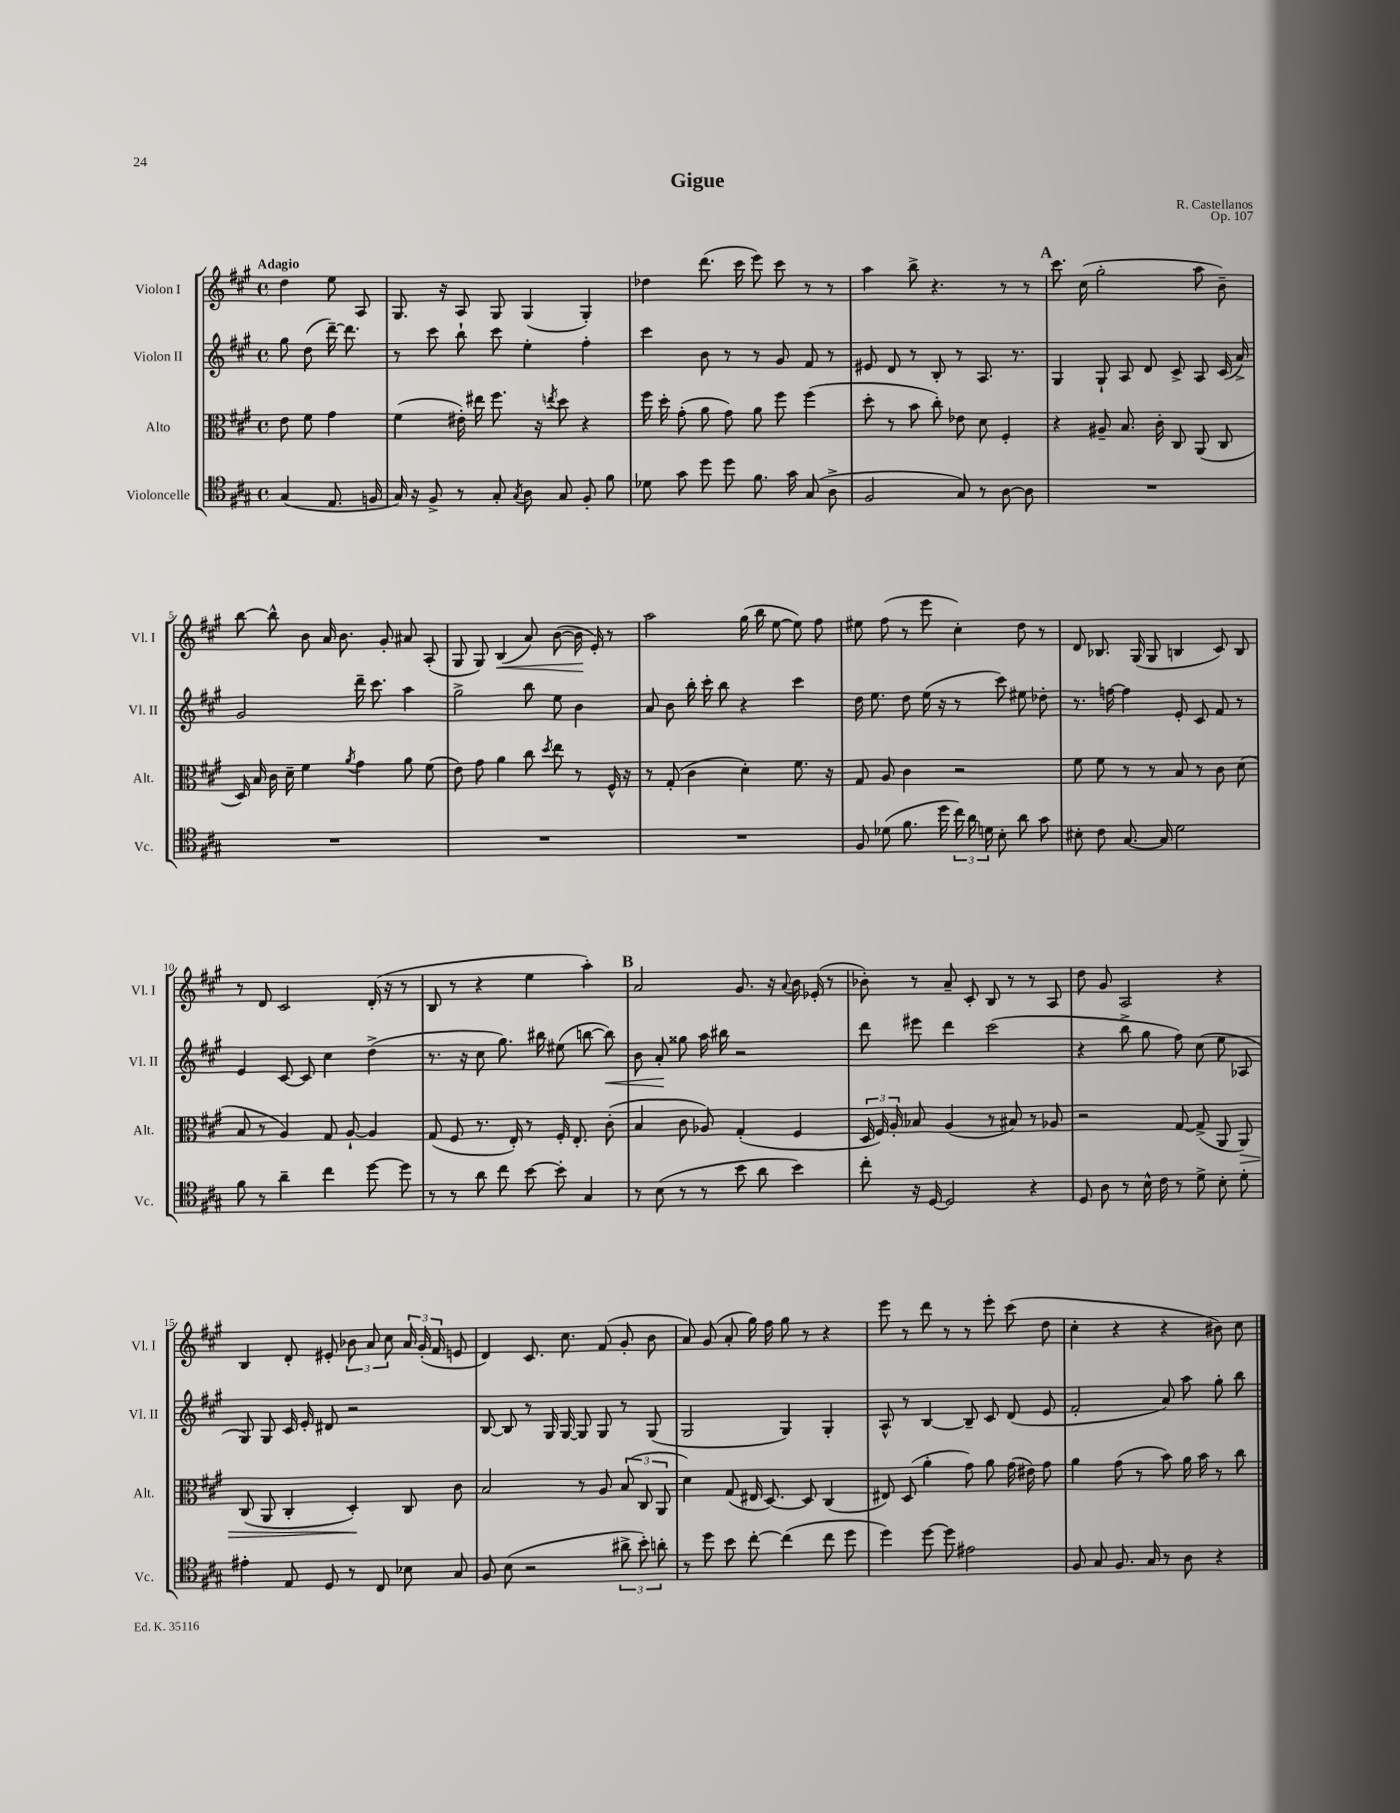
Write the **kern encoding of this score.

**kern	**kern	**dynam	**kern	**dynam	**kern	**dynam
*part4	*part3	*part3	*part2	*part2	*part1	*part1
*staff4	*staff3	*staff3	*staff2	*staff2	*staff1	*staff1
*I"Violoncelle	*I"Alto	*	*I"Violon II	*	*I"Violon I	*
*I'Vc.	*I'Alt.	*	*I'Vl. II	*	*I'Vl. I	*
*clefC4	*clefC3	*	*clefG2	*	*clefG2	*
*k[f#c#g#]	*k[f#c#g#]	*	*k[f#c#g#]	*	*k[f#c#g#]	*
*M4/4	*M4/4	*	*M4/4	*	*M4/4	*
*met(c)	*met(c)	*	*met(c)	*	*met(c)	*
=	=	=	=	=	=	=
!	!	!	!	!	!LO:TX:a:B:t=Adagio	!
(4G#/	8e\	.	8gg#\	.	4dd\	.
.	8f#\	.	(8dd\	.	.	.
8.E/	4g#\	.	[16ddd~\)	.	8ee\	.
.	.	.	8.ddd\]	.	.	.
.	.	.	.	.	8A/	.
16Fn/	.	.	.	.	.	.
=1	=1	=1	=1	=1	=1	=1
16G#/)	(4f#\	.	8r	.	8.G#/	.
16r	.	.	.	.	.	.
8F#^/	.	.	8ccc#\	.	.	.
.	.	.	.	.	16r	.
8r	16e#X'\)	.	8bb`\	.	8A/	.
.	16ee#X\	.	.	.	.	.
8G#'/	8.ff#\	.	8ccc#\	.	8G#/	.
8qG#/	.	.	.	.	.	.
8A\	.	.	4ee'\	.	(4G#/	.
.	16r	.	.	.	.	.
.	8qeen/	.	.	.	.	.
8G#/	8dd\	.	.	.	.	.
8F#'/	4r	.	4ff#'\	.	4G#'/)	.
8f#\	.	.	.	.	.	.
=2	=2	=2	=2	=2	=2	=2
8d-X\	16ff#\	.	4ccc#\	.	4dd-X\	.
.	16dd'\	.	.	.	.	.
8g#\	(8g#'\	.	.	.	.	.
8dd\	8a\	.	8b\	.	(8.ddd\	.
8dd\	8g#\)	.	8r	.	.	.
.	.	.	.	.	16ccc#\	.
8.f#\	8a\	.	8r	.	8eee\)	.
.	8ff#\	.	8g#/	.	8ccc#\	.
16g#\	.	.	.	.	.	.
(8G#/	(4ff#\	.	8f#/	.	8r	.
8A^\	.	.	8r	.	8r	.
=3	=3	=3	=3	=3	=3	=3
2F#/	8dd'\	.	8e#X/	.	4aa\	.
.	8r	.	8d/	.	.	.
.	8b\	.	8r	.	8bb^\	.
.	8cc#'\)	.	8B'/	.	4.r	.
8G#/)	8e-X\	.	8r	.	.	.
8r	8d\	.	8.A/	.	.	.
[8A\	4F#'/	.	.	.	8r	.
.	.	.	8.r	.	.	.
8A\]	.	.	.	.	8r	.
!!LO:REH:place=s1:t=A
=4	=4	=4	=4	=4	=4	=4
1r	4r	.	4G#/	.	8.ccc#\	.
.	.	.	.	.	(16cc#\	.
.	8A#X~/	.	8G#`/	.	2gg#'\	.
.	8.B/	.	8A/	.	.	.
.	.	.	8d/	.	.	.
.	16c#'\	.	.	.	.	.
.	8C#/	.	8c#^/	.	.	.
.	(8AA/	.	8A/	.	8aa\	.
.	8C#/	.	(16c#/	.	8b~\)	.
.	.	.	16a^/)	.	.	.
!!LO:LB:g=z
=5	=5	=5	=5	=5	=5	=5
1r	16D/)	.	2g#/	.	[8bb\	.
.	16B/	.	.	.	.	.
.	16c#\	.	.	.	8bb^^\]	.
.	16d~\	.	.	.	.	.
.	4f#\	.	.	.	8b\	.
.	.	.	.	.	16a/	.
.	.	.	.	.	8.b\	.
.	8qa/	.	.	.	.	.
.	4g#\	.	16ddd~\	.	.	.
.	.	.	8.ccc#\	.	.	.
.	.	.	.	.	8g#'/	.
.	8a\	.	4aa\	.	8a#X/	.
.	(8f#\	.	.	.	(8A'/	.
=6	=6	=6	=6	=6	=6	=6
1r	8e\)	.	2gg#^\	.	8G#/	.
.	8g#\	.	.	.	8G#/)	.
!	!	!	!	!	!	!LO:HP:b
.	4a\	.	.	.	(4B/	<
.	8cc#\	.	8bb\	.	8a/)	.
.	8qdd/	.	.	.	.	.
.	8ee\	.	8ee\	.	([8b\	.
.	8r	.	4b\	.	16b\]	.
.	.	.	.	.	16e'/)	[
.	16F#^^/	.	.	.	8r	.
.	16r	.	.	.	.	.
=7	=7	=7	=7	=7	=7	=7
1r	8r	.	8a/	.	2aa\	.
.	(8G#'/	.	8b\	.	.	.
.	4c#\	.	16bb'\	.	.	.
.	.	.	16ccc#'\	.	.	.
.	.	.	8bb\	.	.	.
.	4d'\)	.	4r	.	(16gg#\	.
.	.	.	.	.	16bb\	.
.	.	.	.	.	[8ee\	.
.	8.f#\	.	4ccc#\	.	8ee\])	.
.	.	.	.	.	8ff#\	.
.	16r	.	.	.	.	.
=8	=8	=8	=8	=8	=8	=8
8F#/	8G#/	.	16dd\	.	8ee#X\	.
.	.	.	8.ee\	.	.	.
(8d-X\	8A/	.	.	.	(8ff#\	.
8.f#\	4c#\	.	8dd\	.	8r	.
.	.	.	(16ee\	.	8eee\	.
16dd\	.	.	16r	.	.	.
24cc#\)	2r	.	8r	.	4cc#'\)	.
24a\	.	.	.	.	.	.
24dn\	.	.	.	.	.	.
8B'\	.	.	8ccc#\)	.	.	.
8a\	.	.	8ee#X\	.	8dd\	.
8g#\	.	.	8dd-X'\	.	8r	.
=9	=9	=9	=9	=9	=9	=9
8B#X'\	8f#\	.	8.r	.	8d/	.
8c#\	8f#\	.	.	.	8.B-X/	.
.	.	.	[16ffn\	.	.	.
[8.G#/	8r	.	4ff\]	.	.	.
.	.	.	.	.	(16G#/	.
.	8r	.	.	.	8G#/	.
16G#/]	.	.	.	.	.	.
2d\	8B/	.	8e'/	.	4Bn/	.
.	8r	.	8c#/	.	.	.
.	8c#\	.	8f#/	.	8c#/)	.
.	(8d\	.	8r	.	8B/	.
!!LO:LB:g=z
=10	=10	=10	=10	=10	=10	=10
8f#\	8B/	.	4e/	.	8r	.
8r	8r	.	.	.	8d/	.
4a~\	4A/)	.	[8c#/	.	2c#/	.
.	.	.	8c#/]	.	.	.
4cc#\	8G#/	.	4cc#\	.	.	.
.	[8A`/	.	.	.	.	.
[8dd\	4A/]	.	(4dd^\	.	(16d'/	.
.	.	.	.	.	16r	.
8dd\]	.	.	.	.	8r	.
=11	=11	=11	=11	=11	=11	=11
8r	(8G#/	.	8.r	.	8B/	.
8r	8F#/	.	.	.	8r	.
.	.	.	16r	.	.	.
8a\	8.r	.	8cc#\	.	4r	.
8cc#\	.	.	8.gg#\)	.	.	.
.	16E'/)	.	.	.	.	.
[8b\	8r	.	.	.	4ee\	.
.	.	.	16bb#X\	.	.	.
8b'\]	16F#'/	.	(8ee#X\	.	.	.
.	8.E'/	.	.	.	.	.
4G#/	.	.	[8bbn\	.	4aa'\)	.
!	!	!	!	!LO:HP:b	!	!
.	(8c#'\	.	8bb\])	<	.	.
!!LO:REH:place=s1:t=B
=12	=12	=12	=12	=12	=12	=12
8r	4B/	.	8b\	.	2a/	.
(8B\	.	.	8a'/	.	.	.
8r	8c#\	.	8gg##X\	[	.	.
8r	8A-X/)	.	16aa\	.	.	.
.	.	.	16bb#X\	.	.	.
8b\	(4G#'/	.	2r	.	8.g#/	.
8a\	.	.	.	.	.	.
.	.	.	.	.	16r	.
.	.	.	.	.	8qqa/	.
4b\)	4F#/	.	.	.	16b\	.
.	.	.	.	.	(16e-X'/	.
.	.	.	.	.	8r	.
=13	=13	=13	=13	=13	=13	=13
8cc#'\	24D/	.	8ddd\	.	8b-X'\)	.
.	24F#/)	.	.	.	.	.
.	24A'/	.	.	.	.	.
16r	8B-X/	.	8eee#X\	.	8r	.
[16D/	.	.	.	.	.	.
2D/]	(4A/	.	4ddd\	.	8a~/	.
.	.	.	.	.	8c#'/	.
.	8r	.	(2ccc#\	.	8B/	.
.	8B#X/)	.	.	.	8r	.
4r	8r	.	.	.	8r	.
.	8A-X/	.	.	.	8A/	.
=14	=14	=14	=14	=14	=14	=14
8D/	2r	.	4r	.	8dd\	.
8A\	.	.	.	.	8g#/	.
8r	.	.	8bb^\	.	2A/	.
16B^^\	.	.	8gg#\	.	.	.
16c#\	.	.	.	.	.	.
8r	[8G#/	.	8ff#\)	.	.	.
8d^\	(8G#^/]	.	(8cc#\	.	.	.
8B'\	8AA/	.	8ee\	.	4r	.
!	!	!LO:HP:b	!	!	!	!
8d'\	8AA/)	>	8A-X/	.	.	.
!!LO:LB:g=z
=15	=15	=15	=15	=15	=15	=15
4e#X'\	(8C#/	.	8G#/)	.	4B/	.
.	8AA/	.	8G#/	.	.	.
8E/	4C#'/	.	16c#/	.	8d'/	.
.	.	.	16e'/	.	.	.
8D/	.	.	8d#X/	.	8e#X'/	.
8r	4D'/)	.	2r	.	12b-X\	.
.	.	.	.	.	12a/	.
8C#/	.	.	.	.	.	.
.	.	.	.	.	12cc#\	.
8B-X\	8C#/	]	.	.	24a/	.
.	.	.	.	.	(24g#'/	.
.	.	.	.	.	24f#/	.
8G#/	8c#\	.	.	.	8en/	.
=16	=16	=16	=16	=16	=16	=16
8F#/	2B/	.	[8B/	.	4d/)	.
(8B\	.	.	8B/]	.	.	.
2r	.	.	8r	.	8.c#/	.
.	.	.	16G#/	.	.	.
.	.	.	[16G#/	.	8.cc#\	.
.	8r	.	8G#/]	.	.	.
.	8A/	.	8G#/	.	(8f#/	.
12a#X^\	(12B/	.	8r	.	8g#'/	.
12b'\)	12C#/	.	.	.	.	.
.	.	.	(8G#/	.	8b\	.
12an'\	12AA/	.	.	.	.	.
=17	=17	=17	=17	=17	=17	=17
8r	4d\)	.	2G#/	.	8a/)	.
8dd\	.	.	.	.	(8g#/	.
8b\	(8G#/	.	.	.	8a'/	.
[8cc#'\	16E#X/	.	.	.	16gg#\)	.
.	[8.D/)	.	.	.	16ff#\	.
(4cc#\]	.	.	4G#/)	.	8gg#\	.
.	8D/]	.	.	.	8r	.
8cc#\	(4C#/	.	4G#'/	.	4r	.
8dd\	.	.	.	.	.	.
=18	=18	=18	=18	=18	=18	=18
4dd\)	8E#X/)	.	8A^^/	.	8eee\	.
.	(8D/	.	8r	.	8r	.
[8dd\	4a'\	.	[4B/	.	8ddd\	.
8dd\]	.	.	.	.	8r	.
2e#X\	8g#\)	.	8B~/]	.	8r	.
.	8a\	.	8c#/	.	8eee'\	.
.	(16g#\	.	(8d/	.	(8ccc#\	.
.	16e#X\)	.	.	.	.	.
.	8g#\	.	8e/	.	8dd\	.
=19	=19	=19	=19	=19	=19	=19
8F#/	4a\	.	2f#'/	.	4cc#'\	.
8G#/	.	.	.	.	.	.
8.F#/	(8g#\	.	.	.	4r	.
.	8r	.	.	.	.	.
16G#/	.	.	.	.	.	.
8r	8b\)	.	8a/)	.	4r	.
8A\	16a\	.	8aa\	.	.	.
.	16b\	.	.	.	.	.
4r	8r	.	8gg#'\	.	8b#X\)	.
.	8cc#\	.	8bb\	.	8cc#\	.
==	==	==	==	==	==	==
*-	*-	*-	*-	*-	*-	*-
